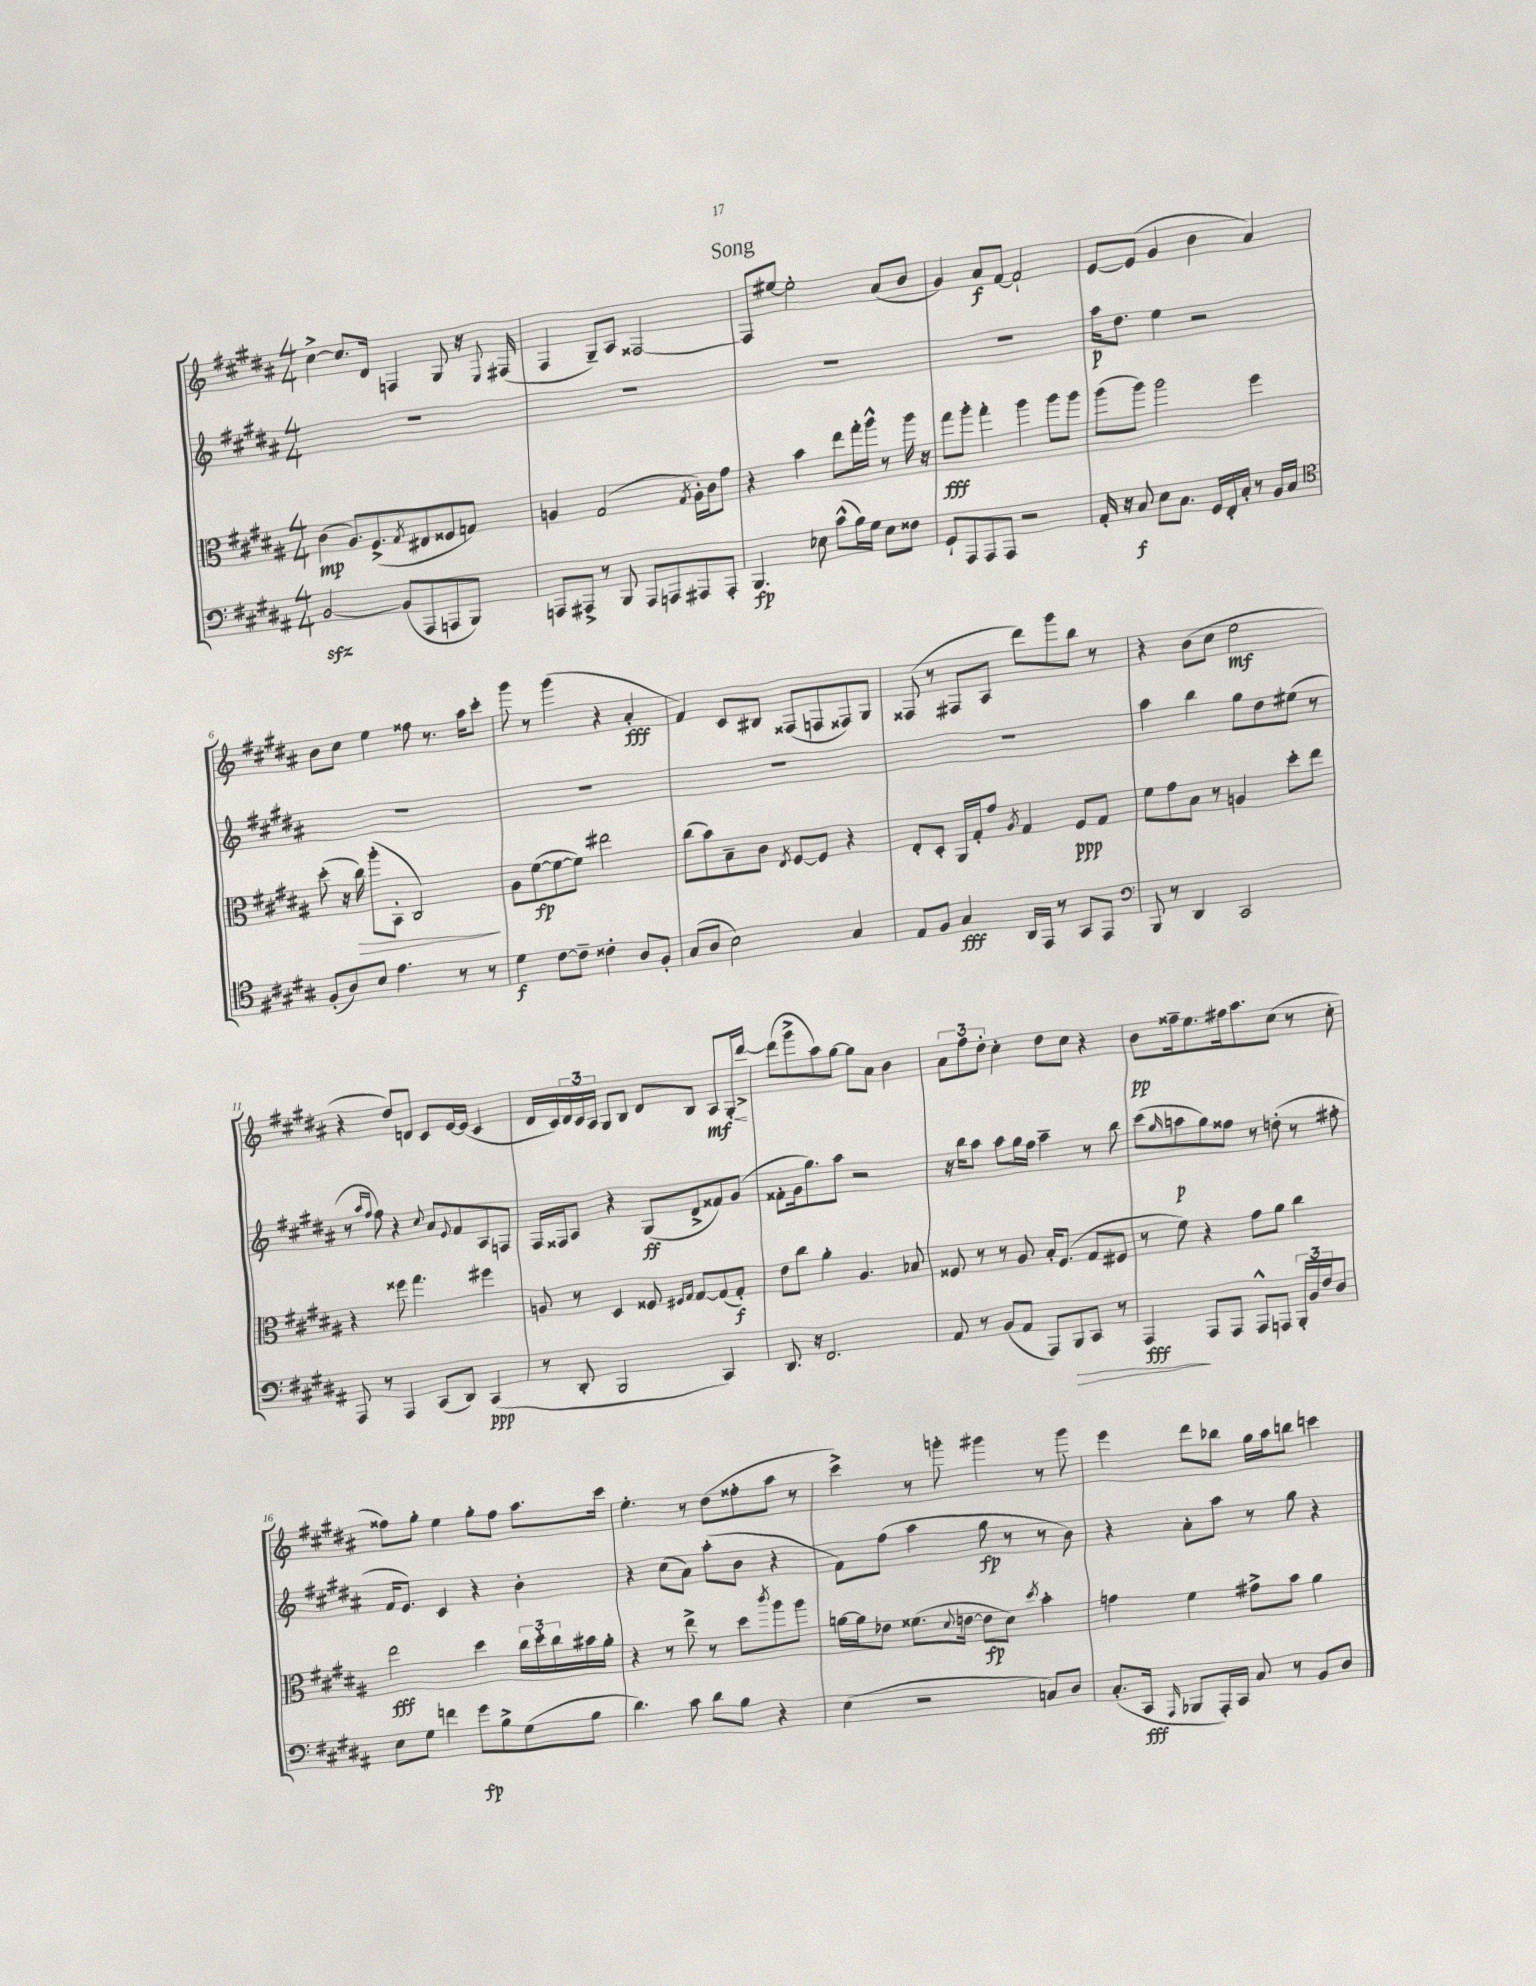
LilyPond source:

\header { title = "Song" }
<<
\new StaffGroup <<
\new Staff = "s0" {
    \clef treble \key b \major \numericTimeSignature \time 4/4
    cis''4~-> cis''8. dis'16 f4 gis8 r16 \appoggiatura { e8 } fis16( |
    fis4 gis8--) ais8 fisis2~ |
    fisis8 eis''8~ eis''2-. ais'8( b'8 |
    gis'4) ais'8\f fis'8~ fis'2-! |
    e'8~ e'8( gis'4 b'4 ais'4) |
    b'8 cis''8 e''4 fisis''8 r8. ais''16 cis'''8-. |
    gis'''8 r8 gis'''4( r4 ais'4-.\fff |
    fis'4) cis'8 bis8 fisis8( f8 fisis8) gis8 |
    fisis8( r8 fis8 ais8 dis'''8) gis'''8 b''8 r8 |
    r4 b'8( cis''8 e''2\mf |
    r4 dis''8) d'8 cis'8 e'16~ e'16( cis'4 |
    dis'16 cis'16) \tuplet 3/2 { dis'16 cis'16 ais16 } gis8 b8 dis'8 b8 ais8\mf\< gis16-. dis'''16~->\! |
    dis'''8( gis'''8-> ais''8) gis''8~ gis''8 ais'8 b'4 |
    \tuplet 3/2 { ais'8 fis''8 dis''8-. } cis''4-. dis''8 cis''8 r4 |
    b'8\pp fisis''16-- e''8. fis''16 ais''8. cis''8( r8 cis''8-. |
    fisis''8) gis''8-. e''4 gis''8-. fisis''8 ais''8. cis'''16 |
    e''4.-. r8 dis''8( fisis''8-. ais''8 r8 |
    cis'''4->) r8 g'''8-. gis'''4 r8 gis'''8 |
    e'''4 dis'''8 bes''8 gis''16 ais''16 b''8 c'''4 \bar "|." |
}
\new Staff = "s1" {
    \clef treble \key b \major \numericTimeSignature \time 4/4
    R1 |
    R1 |
    R1 |
    R1 |
    ais''16\p dis''8. e''4 r2 |
    R1 |
    R1 |
    R1 |
    R1 |
    ais''4 b''4 gis''8 dis''8 eis''8( r8 |
    r8 \grace { ais''16 fis''16 } fis''8) r4 \appoggiatura { cis''8 } ais'8 \appoggiatura { e'8 } fis'8 ais8 f8 |
    fis16 fisis16 ais8 r4 gis8\ff( dis'8-> fisis'8) gis'8( |
    fisis'8-. gis'16 gis''8.) ais''8 r2 |
    r16 b''16 ais''8 ais''8 gis''16 fis''16 ais''4-- r8 b''8 |
    cis'''8( \grace { gis''16 } a''8\p gis''8) fisis''8 r8 d''8-.( r8 fis''8-. |
    fis'16 e'8.) cis'4 r4 b'4-. |
    r4 cis''8( ais'8) ais''8-.( b'8 r4 |
    fis'8) fis''8( ais''4 gis''8\fp r8 r8 b'8) |
    r4 ais'8-. ais''8 r8 gis''8 r4 \bar "|." |
}
\new Staff = "s2" {
    \clef alto \key b \major \numericTimeSignature \time 4/4
    cis'4\mp( ais8.) fis8.->( \acciaccatura { gis8 } eis8 fisis8 g8) |
    a4 gis2( \acciaccatura { gis8 } a16-.) cis'16 gis'8 |
    r4 b'4 e''8 gis''16-. ais''16-^ r8 ais''16 r16 |
    gis''8\fff ais''8-. gis''4-. ais''4 ais''8 ais''8 |
    ais''8( ais''8) ais''2 fis''4 |
    dis''8-.( r16 cis''16\>) ais''8-.( b,8-. cis2\!) |
    ais8 fis'8~\fp( fis'8~ fis'8) eis''2 |
    cis''8( b'8) b8-- cis'8 \acciaccatura { e8 } fis8~ fis8 r4 |
    e8-. dis8-. ais,16 gis16-. gis'8 \acciaccatura { ais8 } gis4 fis8\ppp gis8 |
    fis'8 gis'8 b8 r8 a4 dis''8-. e''8 |
    r4 fisis''8 gis''4. fis''4 |
    a8 r8 dis4 fisis8 \grace { fis16 gis16 } gis8~ gis8( gis8-.\f) |
    e'8 cis''8 ais'4-. ais4. bes8 |
    fisis8 r8 r8 ais8 b16-. fisis8.( gis8 fis8 |
    r8 fis'8) r4 gis'8 ais'8 cis''4 |
    e''2\fff dis''4 \tuplet 3/2 { cis''16 dis''16-. cis''16 } bis'16 ais'16-. |
    r4 r8 e''8-> r8 dis''8 \acciaccatura { cis'''8 } ais''8 ais''8 |
    a'16~ a'16 ees'8 fisis'8.( \appoggiatura { dis'8 } e'16~ e'8\fp dis'8) \acciaccatura { dis''8 } b'4-. |
    g'4 fis'4 gis'8-> b'8 ais'4 \bar "|." |
}
\new Staff = "s3" {
    \clef bass \key b \major \numericTimeSignature \time 4/4
    b,2~\sfz b,8( ais,,8 a,,8 b,,8) |
    a,,8 ais,,8-> r8 b,,8 ais,,8 a,,8 ais,,8 ais,,8-. |
    b,,4.\fp ees8 cis'8-^( b16) gis16 ees8 fisis8 |
    gis,8-! ais,,8 ais,,8 ais,,8 r2 |
    ais,16-. r16 cis8\f e8 cis8. gis,16 fis,16-. cis16-. r8 b,16 cis16 |
    \clef tenor fis8-.( ais8) b8 e'4. r8 r8 |
    dis'4\f cis'8~ cis'8-- cisis'4-. ais8 fis8-. |
    gis8( ais8 b2) gis4 |
    e8 fis8 gis4\fff ais,16 e,16 r8 gis,8 e,8 |
    \clef bass b,,8 r8 dis,4 cis,2 |
    ais,,8 r8 ais,,4 cis,8( dis,8) cis,4\ppp( |
    r8 dis,8-. b,,2 cis,4) |
    dis,8. r16 fis,2. |
    ais,8 r8 b,8( ais,8 ais,,8) b,,8\> cis,8 r8 |
    ais,,4\fff\! ais,,8 ais,,8 ais,,8-^ a,,8 \tuplet 3/2 { b,,16-. b,16 fis16 } dis8 |
    e8 gis8 f'4 gis'8\fp b8-> gis8( b8 |
    dis'4.) cis'8 dis'8 b8 r4 |
    e4( r2 c8) dis8 |
    cis8.-.( cis,16\fff \grace { ais,,16 } bes,,8 ais,,16-.) cis,16 cis8 r8 b,8 dis8 \bar "|." |
}
>>
>>
